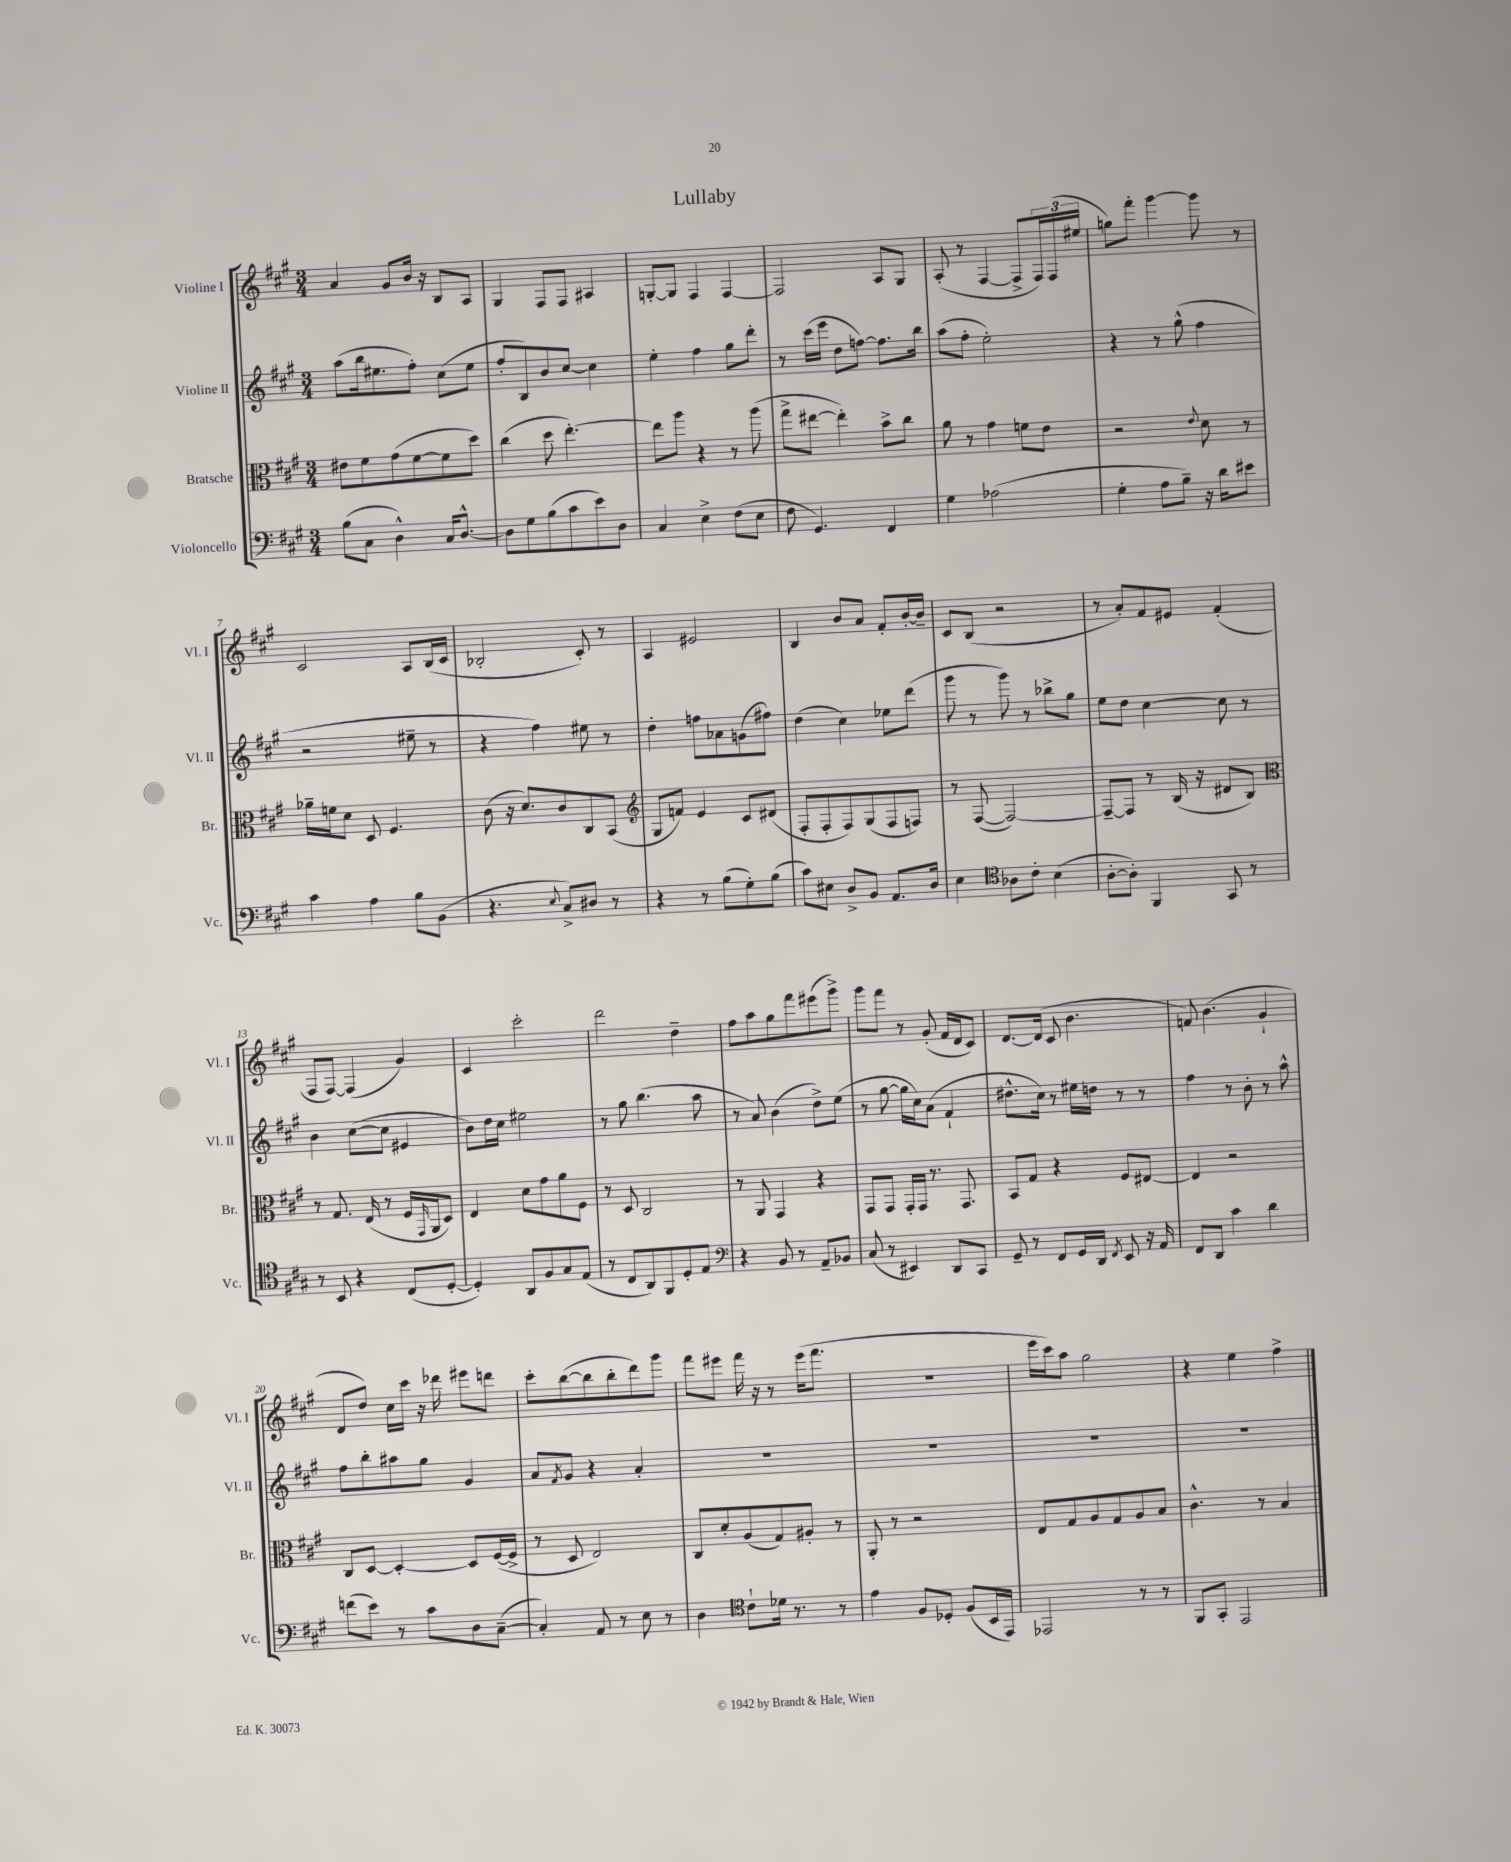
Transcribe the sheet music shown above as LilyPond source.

\header { title = "Lullaby" }
<<
\new StaffGroup <<
\new Staff = "s0" \with { instrumentName = "Violine I" shortInstrumentName = "Vl. I" } {
    \clef treble \key a \major \numericTimeSignature \time 3/4
    a'4 gis'8 b'16 r16 b8 a8 |
    gis4 fis8 fis8 ais4 |
    g8~-. g8 fis4 fis4~ |
    fis2 a8 gis8 |
    a8-.( r8 fis4~ fis8-> \tuplet 3/2 { fis16) fis16( eis''16 } |
    g''8) fis'''8-. gis'''4~ gis'''8 r8 |
    cis'2 a8 b16( cis'16 |
    bes2-. cis'8-.) r8 |
    a4 eis'2 |
    b4 b'8 a'8 fis'8-. b'16~-. b'16-- |
    cis'8 b8( r2 |
    r8 a'8-.) fis'8 eis'8 fis'4-.( |
    fis8 fis8~) fis4( gis'4) |
    cis'4 cis'''2-. |
    d'''2 d''4-- |
    fis''8 a''8 gis''8 fis'''8 eis'''8( gis'''8->) |
    gis'''8 fis'''8 r8 gis'8-.( fis'16 d'16 cis'8) |
    d'8.~ d'16( cis'8 b'4. |
    f'8) b'4.( gis'4-! |
    d'8 d''8) cis''16 cis'''16 r16 des'''16 eis'''8 d'''8 |
    cis'''8-. b''8~( b''8 b''8-. d'''8) gis'''8 |
    fis'''8 eis'''8 fis'''16 r16 r8 eis'''16( fis'''8. |
    R2. |
    e'''16 cis'''16) a''8 gis''2 |
    r4 e''4 fis''4-> \bar "|." |
}
\new Staff = "s1" \with { instrumentName = "Violine II" shortInstrumentName = "Vl. II" } {
    \clef treble \key a \major \numericTimeSignature \time 3/4
    a''8( b''16 eis''8. fis''8-.) cis''8( eis''8 |
    fis''8-. b8) b'8 cis''8~ cis''4 |
    e''4-. fis''4 gis''8 d'''8-. |
    r8 cis'''16( e'''16 d''8 f''8~) f''8. b''16 |
    a''8( fis''8-. e''2-.) |
    r4 r8 gis''8-^( fis''4 |
    r2 eis''8-- r8 |
    r4 fis''4) eis''8 r8 |
    d''4-. f''8 aes'8 g'8( fis''8) |
    d''4( cis''4) ees''8 d'''8( |
    gis'''8 r8 gis'''8) r8 bes''8-> gis''8 |
    e''8 d''8 cis''4~ cis''8 r8 |
    b'4 cis''8~( cis''8 eis'4 |
    b'8) d''16 cis''16 eis''2 |
    r8 gis''8 b''4.( a''8 |
    r8 a'8) b'4( d''8->) e''8( |
    r8 gis''8~ gis''16 cis''16) a'8( fis'4-! |
    dis''8.-^ cis''16) r8 eis''16 d''16 r8 r8 |
    fis''4 r8 b'8-. r8 a''8-^ |
    fis''8 b''8-. ais''8 gis''8 gis'4 |
    a'8 \acciaccatura { fis'8 } gis'8 r4 a'4-. |
    R2. |
    R2. |
    R2. |
    R2. \bar "|." |
}
\new Staff = "s2" \with { instrumentName = "Bratsche" shortInstrumentName = "Br." } {
    \clef alto \key a \major \numericTimeSignature \time 3/4
    eis'8 fis'8 gis'8( fis'8~ fis'8 d''8) |
    cis''4( d''8 e''4.~-.) |
    e''8 a''8 r4 r8 a''8( |
    gis''8-> eis''8~ eis''4-.) b'8-> cis''8 |
    a'8 r8 gis'4 f'8 e'8 |
    r2 \appoggiatura { e'8 } d'8 r8 |
    aes'16-- f'16 d'8 d8 fis4. |
    cis'8( r16 d'8.) cis'8 cis8 b,8( |
    \clef treble gis8 f'8) e'4 cis'8 dis'8( |
    fis8-. fis8-. fis8) gis8( fis8 f8) |
    r8 fis8~( fis2~) |
    fis8~-- fis8 r8 b16( r16 dis'8 b8) |
    \clef alto r8 gis8. e16( r8 fis16 \grace { gis,16 } a,16 d8) |
    e4 d'8 gis'8 a'8 fis8 |
    r8 d8 cis2 |
    r8 a,8 gis,4 r4 |
    gis,8 gis,8 gis,16-. gis,16 r8. gis,8. |
    b,8 gis8 r4 fis8 eis8~ |
    eis4 r2 |
    cis8 d8~ d4~-. d8 fis16~( fis16-> |
    r8 d8 e2) |
    cis8 d'8-. a8( gis8) ais8-. r8 |
    a,8-. r8 r2 |
    e8 gis8 a8 gis8 a8 b8 |
    cis'4.-^ r8 b4 \bar "|." |
}
\new Staff = "s3" \with { instrumentName = "Violoncello" shortInstrumentName = "Vc." } {
    \clef bass \key a \major \numericTimeSignature \time 3/4
    b8( cis8 d4-^) cis16 d8.~-^ |
    d8 gis8 b8( cis'8 e'8) d8 |
    cis4 e4-> fis8( e8 |
    fis8 gis,4.) fis,4 |
    gis4 aes2( |
    gis4-. a8 b8--) r16 d'16 eis'8 |
    cis'4 a4 b8 b,8( |
    r4. \appoggiatura { e8 } cis8->) dis8 r8 |
    r4 r8 b8( gis8-.) b8( |
    cis'8) eis8 d8-> b,8 a,8. d16 |
    e4 \clef tenor aes8 cis'8-. b4( |
    a8~-. a8-.) fis,4 gis,8 r8 |
    r8 b,8 r4 cis8( d8~-. |
    d4-.) a,8 fis8 gis8 e8( |
    r8 cis8 a,8) fis,8 d8-. e8 |
    \clef bass r4 b,8 r8 a,8-- bes,8 |
    cis8( r8 eis,4) d,8 cis,8 |
    gis,8-- r8 fis,8 gis,16 d,16 \acciaccatura { fis,8 } e,8 r16 a,16 |
    fis,8 d,8 cis'4 d'4 |
    f'8( e'8) r8 cis'8 d8 cis8~--( |
    cis4-.) a,8 r8 e8 r8 |
    d4 \clef tenor cis'8-! des'16 r8. r8 |
    e'4 fis8 des8-. fis8( b,16 e,16) |
    ees,2 r8 r8 |
    fis,8 gis,8-. e,2 \bar "|." |
}
>>
>>
